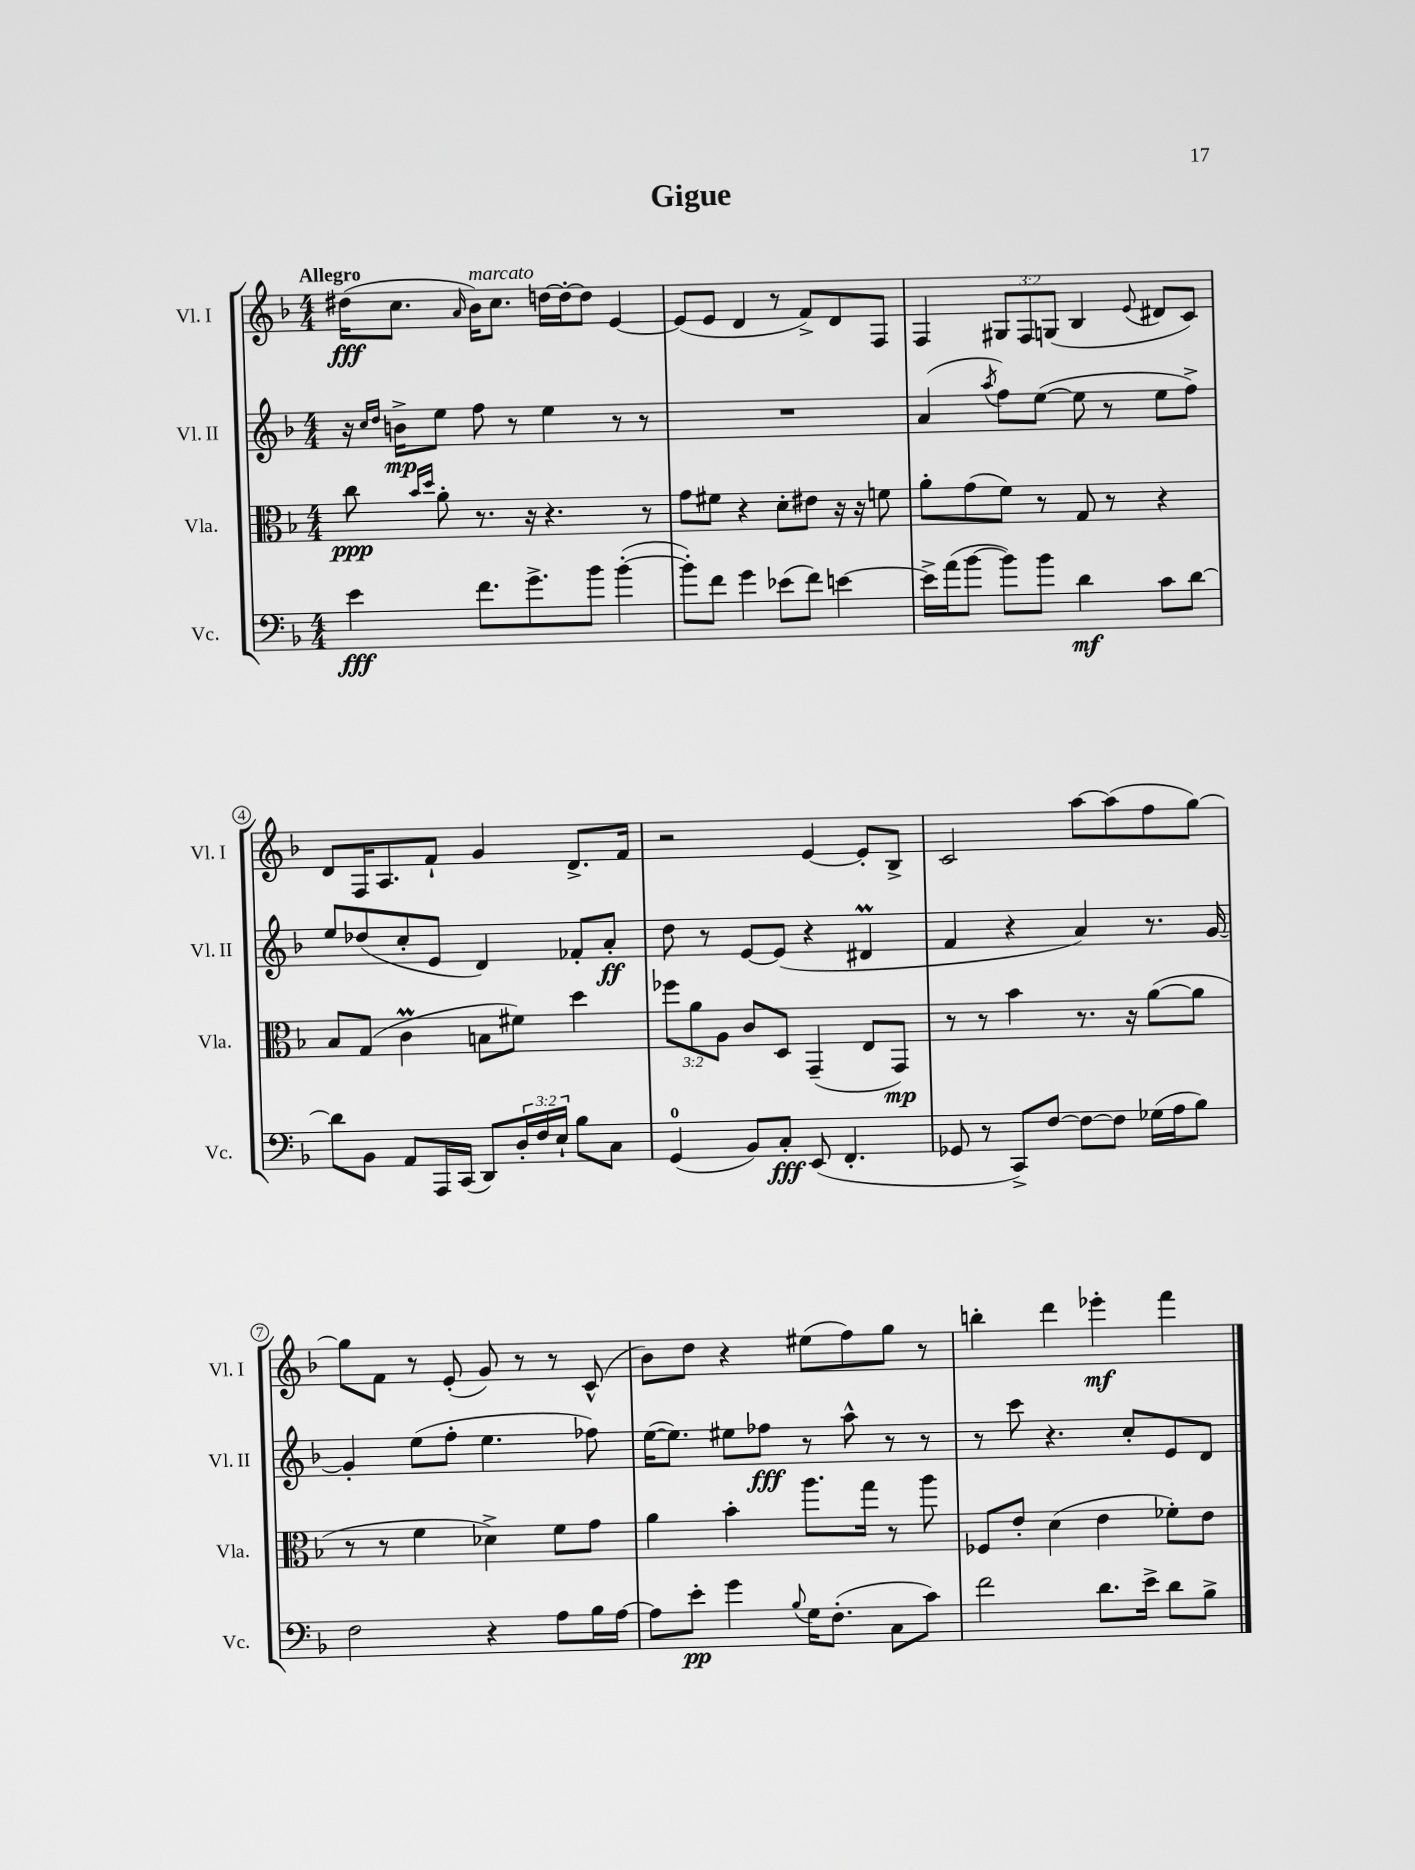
\header { title = "Gigue" }
<<
\new StaffGroup <<
\new Staff = "s0" \with { instrumentName = "Vl. I" shortInstrumentName = "Vl. I" } {
    \clef treble \key f \major \numericTimeSignature \time 4/4 \override Staff.TupletNumber.text = #tuplet-number::calc-fraction-text \tempo "Allegro"
    dis''16\fff( c''8. \grace { a'16 } bes'16^\markup { \italic "marcato" }) c''8. d''16~ d''16~-. d''8 e'4~ |
    e'8( e'8 d'4 r8 f'8->) d'8 f8 |
    f4 \tuplet 3/2 { gis8 f8 g8( } bes4 \appoggiatura { e'8 } dis'8 c'8) |
    d'8 f16 a8. f'8-! g'4 d'8.-> f'16 |
    r2 e'4~ e'8-. bes8-> |
    c'2 a''8~ a''8( f''8 g''8~) |
    g''8 f'8 r8 e'8-.( g'8) r8 r8 c'8-^( |
    bes'8) d''8 r4 eis''8( f''8) g''8 r8 |
    b''4-. d'''4 ees'''4-.\mf f'''4 \bar "|." |
}
\new Staff = "s1" \with { instrumentName = "Vl. II" shortInstrumentName = "Vl. II" } {
    \clef treble \key f \major \numericTimeSignature \time 4/4
    r16 \grace { c''16 d''16 } b'16->\mp e''8 f''8 r8 e''4 r8 r8 |
    R1 |
    a'4( \acciaccatura { a''8 } f''8) e''8~( e''8 r8 e''8 f''8->) |
    e''8 des''8( c''8-. e'8 d'4) fes'8-. a'8-.\ff |
    d''8 r8 e'8~ e'8( r4 dis'4\prall |
    f'4 r4 a'4) r8. g'16~ |
    g'4-. e''8( f''8-. e''4. fes''8) |
    e''16~( e''8.) eis''8 fes''8\fff r8 a''8-^ r8 r8 |
    r8 c'''8 r4. c''8-. e'8 d'8 \bar "|." |
}
\new Staff = "s2" \with { instrumentName = "Vla." shortInstrumentName = "Vla." } {
    \clef alto \key f \major \numericTimeSignature \time 4/4 \override Staff.TupletNumber.text = #tuplet-number::calc-fraction-text
    c''8\ppp \grace { bes'16 d''16 } a'8-. r8. r16 r4. r8 |
    g'8 fis'8 r4 d'8-. eis'8 r16 r16 f'8 |
    a'8-. g'8( f'8) r8 g8 r8 r4 |
    bes8 g8( c'4\prall b8 fis'8) d''4 |
    \tuplet 3/2 { fes''8 a'8 a8 } c'8 d8 g,4--( e8 g,8\mp) |
    r8 r8 bes'4 r8. r16 a'8~( a'8 |
    r8 r8 f'4 des'4->) f'8 g'8 |
    a'4 bes'4-. a''8. g''16 r8 a''8 |
    fes8 e'8-. d'4( e'4 fes'8-.) e'8 \bar "|." |
}
\new Staff = "s3" \with { instrumentName = "Vc." shortInstrumentName = "Vc." } {
    \clef bass \key f \major \numericTimeSignature \time 4/4 \override Staff.TupletNumber.text = #tuplet-number::calc-fraction-text
    e'4\fff f'8. g'8.-> bes'8 bes'4~-.( |
    bes'8-.) f'8 g'4 ees'8( f'8) e'4~ |
    e'16-> a'16( bes'8~ bes'8) bes'8 d'4\mf c'8 d'8~ |
    d'8 bes,8 a,8 a,,16 c,16( d,8) \tuplet 3/2 { d16-. f16 e16-! } bes8 c8 |
    g,4-0( bes,8) c8-.\fff e,8( f,4.-. |
    ges,8 r8 c,8->) f8~ f8~ f8 ges16( a16 bes8) |
    f2 r4 a8 bes16 a16~ |
    a8 e'8-.\pp g'4 \appoggiatura { bes8 } g16 f8.-.( c8 c'8) |
    f'2 d'8. e'16-> d'8 bes8-> \bar "|." |
}
>>
>>
\layout { \context { \Score \override BarNumber.stencil = #(make-stencil-circler 0.1 0.3 ly:text-interface::print) } }
